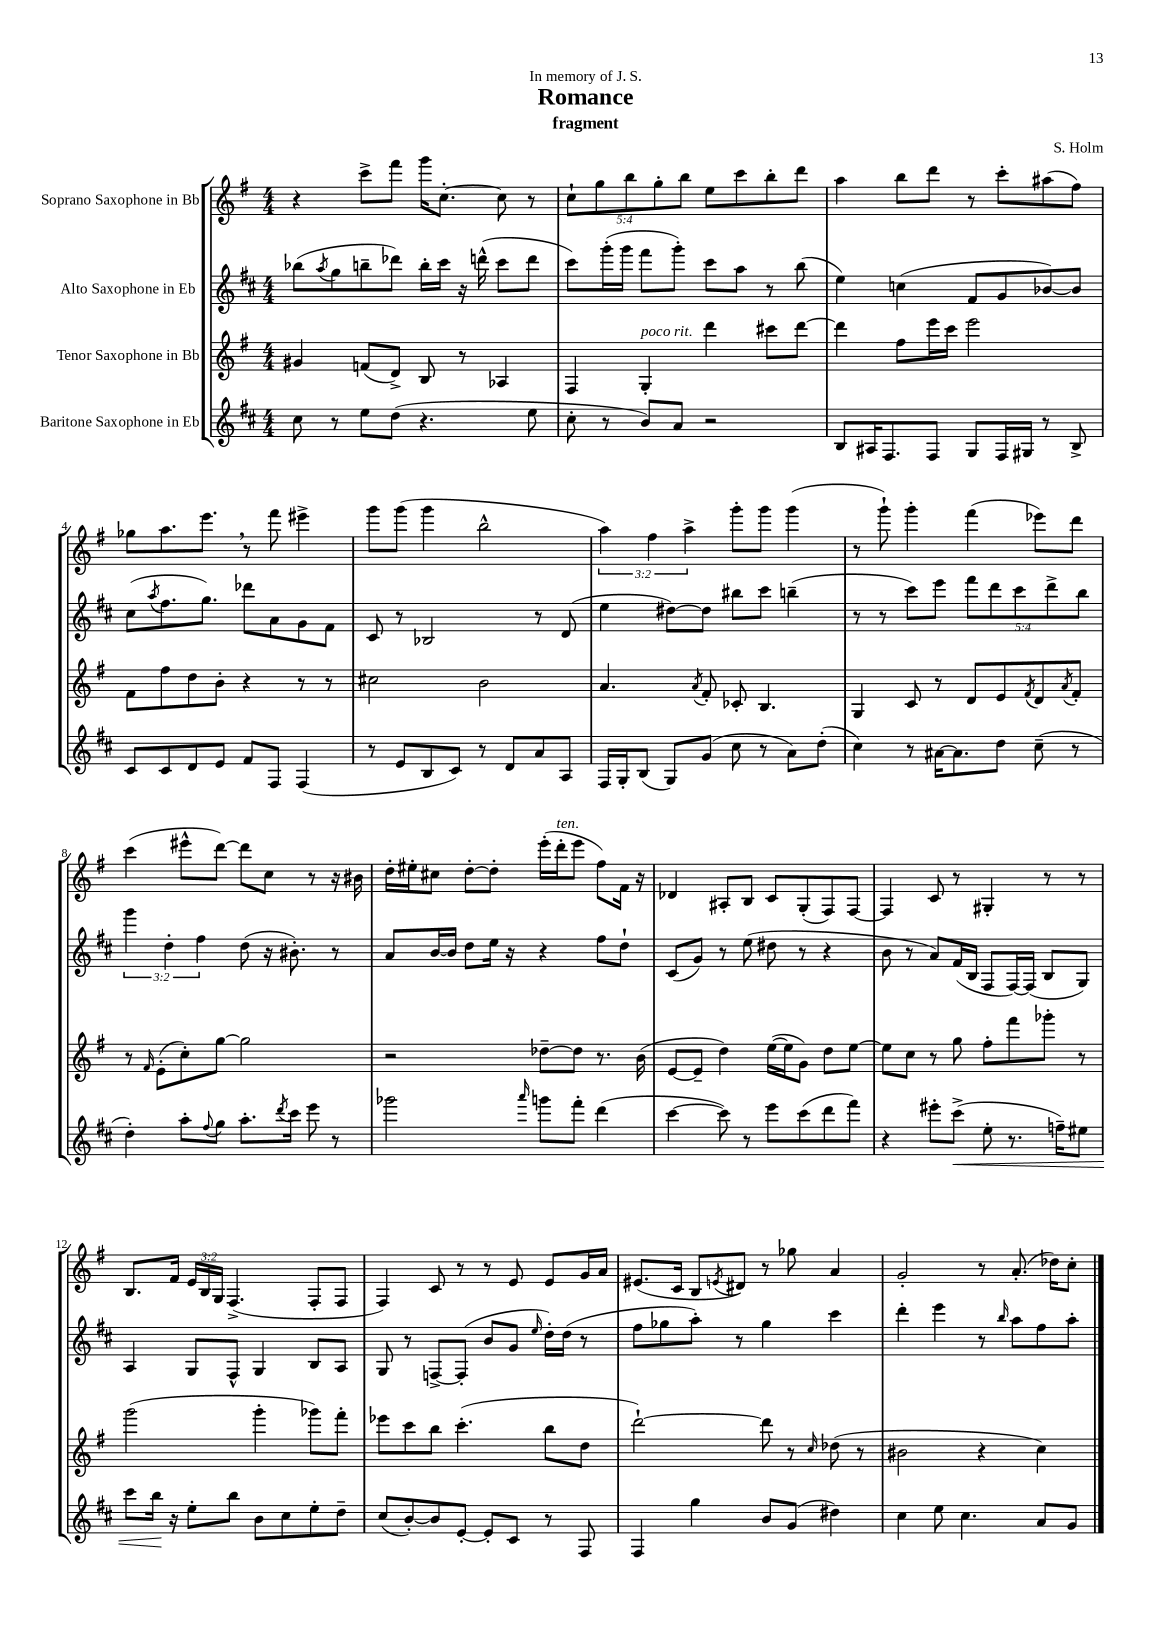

**kern	**kern	**kern	**kern
*staff4	*staff3	*staff2	*staff1
*clefG2	*clefG2	*clefG2	*clefG2
*k[f#c#]	*k[f#]	*k[f#c#]	*k[f#]
*M4/4	*M4/4	*M4/4	*M4/4
8cc#	4g#	(8bb-	4r
.	.	8qaa	.
8r	.	8gg	.
8ee	(8f	8bb~	8ccc^
(8dd	8d^)	8ddd-)	8fff#
4.r	8B	16bb'	16ggg
.	.	16ccc#	[8.cc'
.	8r	16r	.
.	.	(16ddd^^	.
.	4A-	8ccc#	8cc]
8ee	.	8ddd	8r
=	=	=	=
8cc#'	4F#	8ccc#)	10cc`
.	.	.	10gg
8r	.	(16ggg'	.
.	.	16ggg	.
.	.	.	10bb
8b)	4G'	8fff#	.
.	.	.	10gg'
8a	.	8ggg')	.
.	.	.	10bb
2r	4ddd	8ccc#	8ee
.	.	8aa	8ccc
.	8ccc#	8r	8bb'
.	[8ddd	(8bb	8ddd
=	=	=	=
8B	4ddd]	4ee)	4aa
16A#	.	.	.
8.F#	.	.	.
.	8ff#	(4cc	8bb
8F#	16eee	.	8ddd
.	16ccc	.	.
8G	2eee	8f#	8r
16F#	.	8g	8ccc'
16G#	.	.	.
8r	.	[8b-)	(8aa#
8B^	.	8b-]	8ff#)
=	=	=	=
8c#	8f#	(8cc#	8gg-
.	.	8qaa	.
8c#	8ff#	8.ff#	8.aa
8d	8dd	.	.
.	.	8.gg)	8.eee
8e	8b'	.	.
8f#	4r	8ddd-	8r
8F#	.	8a	8fff#
(4F#	8r	8g	4eee#^
.	8r	8f#	.
=	=	=	=
8r	2cc#	8c#	8ggg
8e	.	8r	(8ggg
8B	.	2B-	4ggg
8c#)	.	.	.
8r	2b	.	2bb^^
8d	.	.	.
8a	.	8r	.
8A	.	(8d	.
=	=	=	=
16F#	4.a	4ee	6aa)
16G'	.	.	.
(8B	.	.	.
.	.	.	6ff#
8G)	.	[8dd#)	.
.	.	.	6aa^
.	8qa	.	.
(8g	8f#'	8dd#]	.
8cc#	8c-'	8bb#	8ggg'
8r	4.B	8ccc#	8ggg
8a)	.	(4bb~	(4ggg
(8dd'	.	.	.
=	=	=	=
4cc#)	4G	8r	8r
.	.	8r	8ggg`)
8r	8c	8ccc#)	4ggg'
[16a#	8r	8eee	.
8.a#]	.	.	.
.	8d	10fff#	(4fff#
.	.	10ddd	.
8dd	8e	.	.
.	.	10ccc#	.
.	8qf#	.	.
(8cc#~	8d	.	8eee-)
.	.	10ddd^	.
.	8qa	.	.
8r	8f#'	.	8ddd
.	.	10bb	.
=	=	=	=
4dd')	8r	6ggg	(4ccc
.	16qqf#	.	.
.	(8e'	.	.
.	.	6dd'	.
8aa'	8cc')	.	8eee#^^
.	.	6ff#	.
8qqff#	.	.	.
8gg	[8gg	.	[8ddd)
8.aa'	2gg]	(8dd	8ddd]
.	.	16r	8cc
8qddd	.	.	.
16ccc#	.	8.b#')	.
8eee	.	.	8r
8r	.	8r	16r
.	.	.	16b#
=	=	=	=
2ggg-	2r	8a	16dd'
.	.	.	16ee#'
.	.	[16b	8cc#
.	.	16b]	.
.	.	8dd	[8dd'
.	.	16ee	8dd']
.	.	16r	.
16qqaaa	.	.	.
8ggg	[8dd-~	4r	(16eee'
.	.	.	16ddd'
8fff#'	8dd-]	.	8eee
(4ddd	8.r	8ff#	8ff#)
.	.	8dd`	16f#
.	(16b	.	16r
=	=	=	=
[4ccc#	[8e	(8c#	4d-
.	8e~]	8g)	.
8ccc#])	4dd)	8r	8A#'
8r	.	(8ee	8B
8eee	([16ee	8dd#	8c
.	16ee]	.	.
(8ccc#	8g)	8r	(8G'
8ddd	8dd	4r	8F#)
8fff#)	[8ee	.	[8F#
=	=	=	=
4r	8ee]	8b	4F#]
.	8cc	8r	.
8eee#'	8r	8a)	8c
(8ccc#^	8gg	(16f#	8r
.	.	16B	.
8ee'	8ff#'	8F#	4G#'
8.r	8fff#	[16F#)	.
.	.	(16F#]	.
.	8ggg-'	8B	8r
16ff~)	.	.	.
8ee#	8r	8G)	8r
=	=	=	=
8ccc#	(2ggg	4A	8.B
16bb	.	.	.
16r	.	.	16f#
8ee'	.	8G	24e
.	.	.	24B
.	.	.	24G
8bb	.	8F#^^	(4.F#^
8b	4ggg'	4G	.
8cc#	.	.	.
8ee'	8ggg-)	8B	8F#'
8dd~	8fff#'	8A	8F#
=	=	=	=
(8cc#	8eee-	8G	4F#)
[8b')	8ccc	8r	.
8b]	8bb	[8F^	8c
[8e'	(4.ccc'	(8F']	8r
8e']	.	8b	8r
8c#	.	8g	8e
.	.	16qqee	.
8r	8bb	16dd')	8e
.	.	(16dd	.
8F#	8dd	8r	16g
.	.	.	16a
=	=	=	=
4F#	[2ddd`)	8ff#	(8.e#
.	.	8gg-	.
.	.	.	16c
4gg	.	8aa')	8B
.	.	.	8qe
.	.	8r	8d#)
8b	8ddd]	4gg-	8r
(8g	8r	.	8gg-
.	16qqcc	.	.
4dd#)	(8dd-	4ccc#	4a
.	8r	.	.
=	=	=	=
4cc#	2b#	4ddd'	2g'
8ee	.	4eee	.
4.cc#	.	.	.
.	4r	8r	8r
.	.	16qqbb	.
.	.	8aa	(8.a'
8a	4cc)	8ff#	.
.	.	.	16dd-)
8g	.	8aa'	8cc'
==	==	==	==
*-	*-	*-	*-
